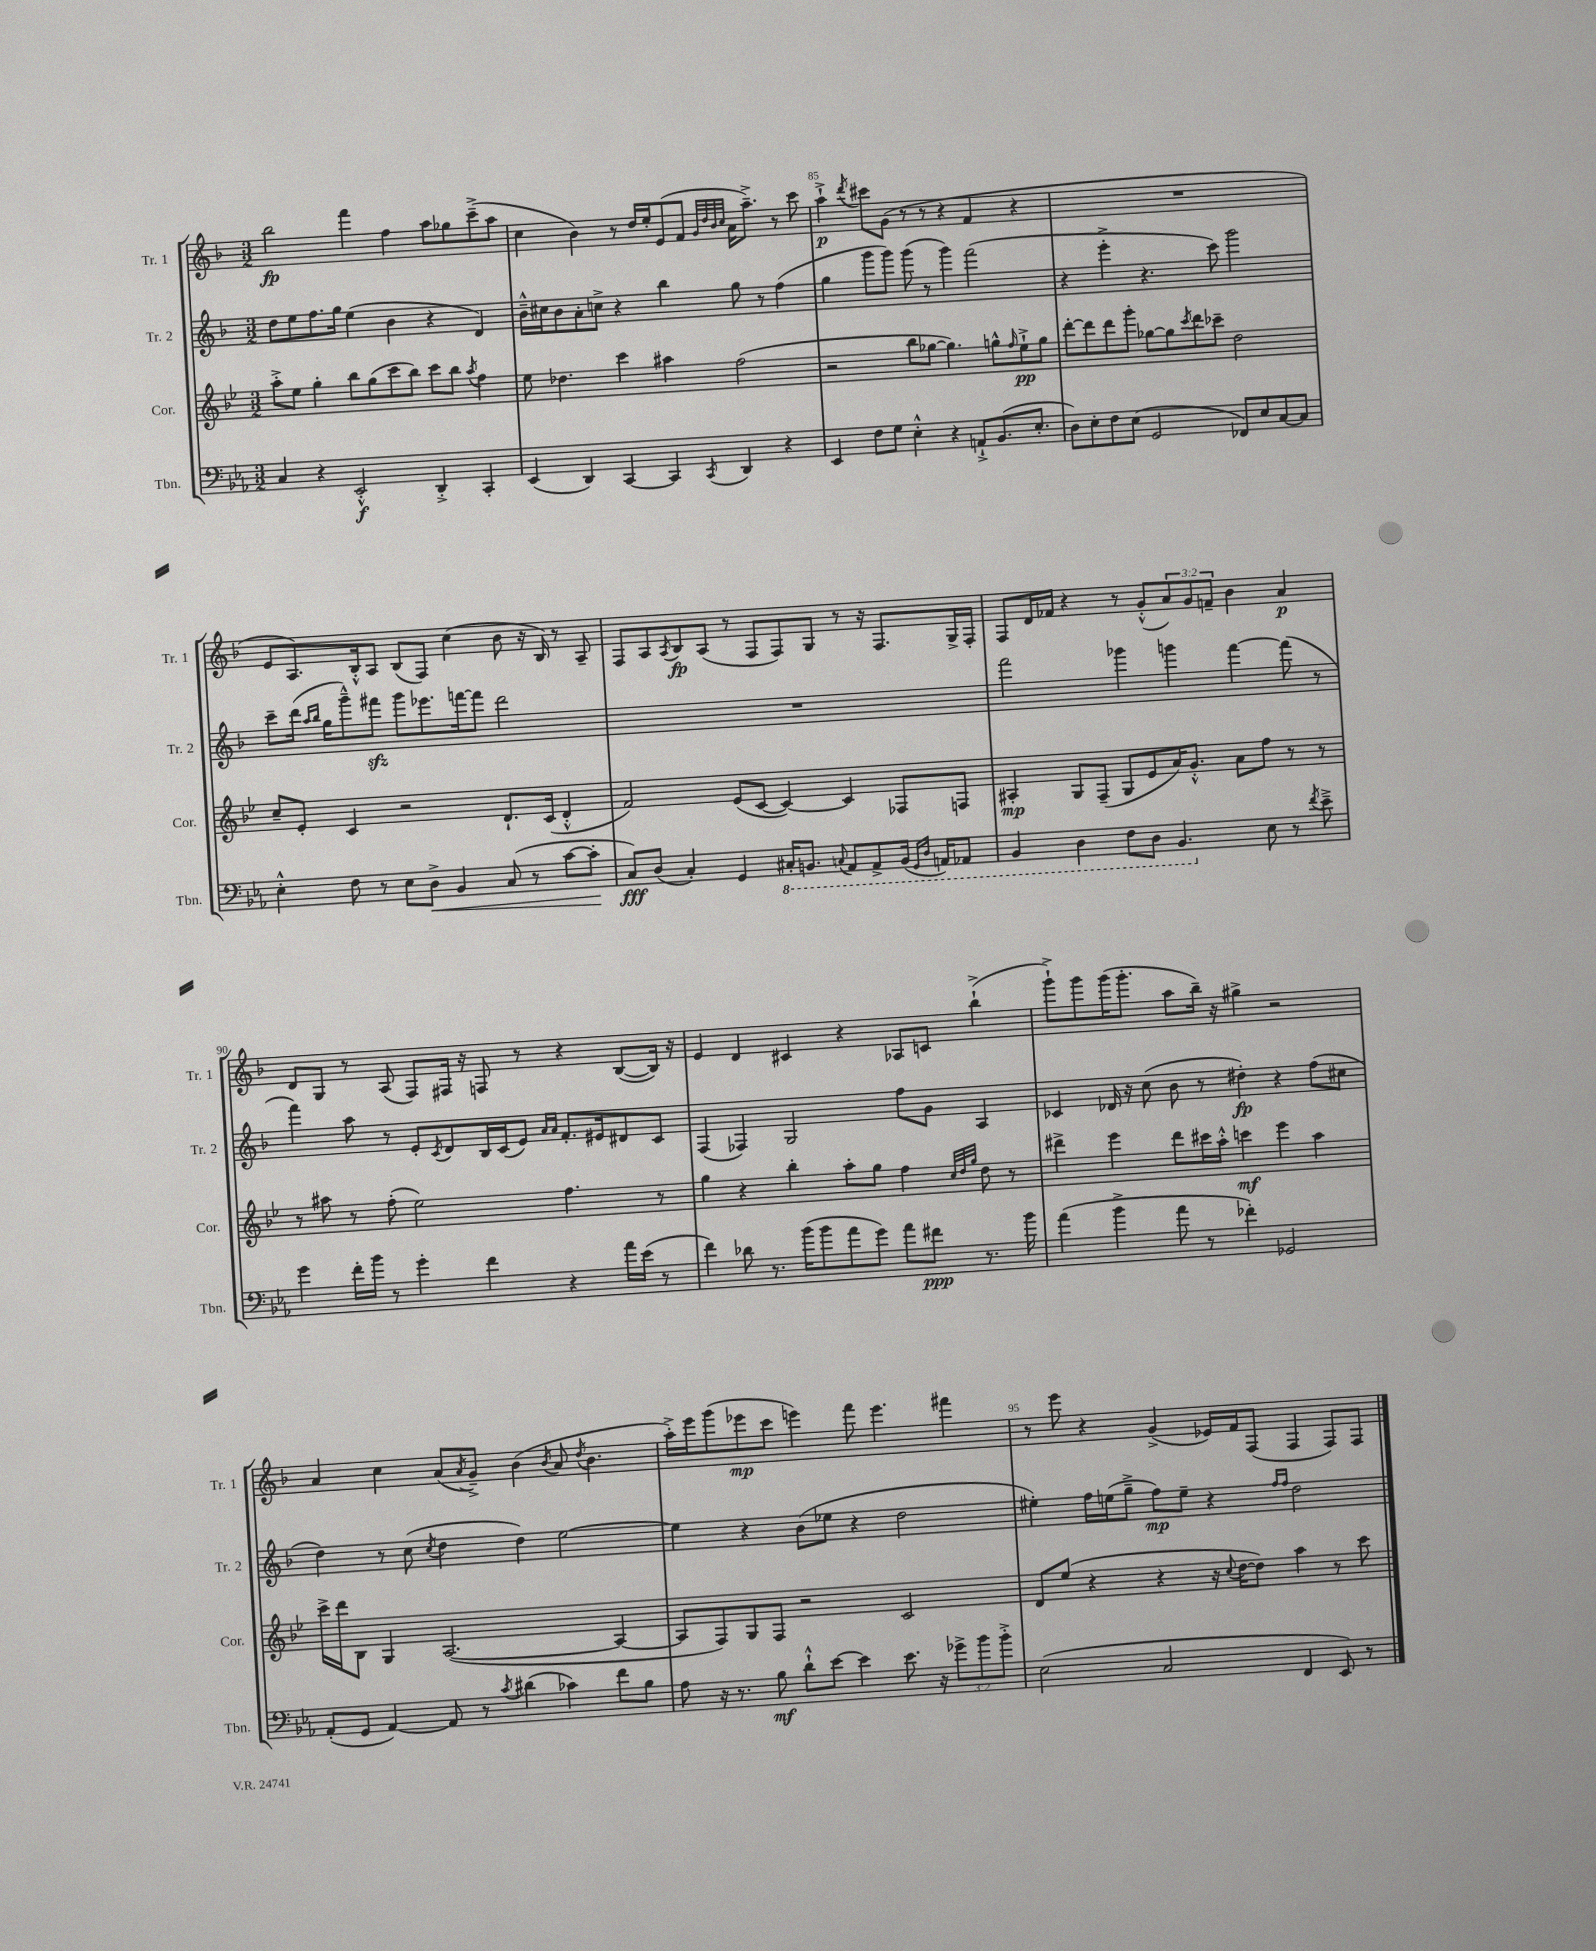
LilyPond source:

<<
\new StaffGroup <<
\new Staff = "s0" \with { instrumentName = "Tr. 1" shortInstrumentName = "Tr. 1" } {
    \clef treble \key f \major \numericTimeSignature \time 3/2 \override Staff.TupletNumber.text = #tuplet-number::calc-fraction-text
    bes''2\fp f'''4 f''4 a''8 ges''8 c'''8--->( a''8 |
    c''4 bes'4) r8 d''16 e''16-. e'8( f'8 \grace { g'32 d''32 bes'32 c''32 } a'16 a''8.--->) r8 c'''8 |
    a''4-!->\p \acciaccatura { d'''8 } cis'''8 g'8( r8 r8 r4 f'4 r4 |
    R1. |
    e'8 a8.) bes16-.-^ a8 bes8( f8) c''4( bes'8 r16 bes16) r8 a8-- |
    f8 a8 \acciaccatura { a8 } bes8\fp a8( r8 f8 f8) g8 r8 r16 f8. g16-> f16-. |
    f8 d'16 fes'16 r4 r8 g'8-.-^( \tuplet 3/2 { a'8) g'8 f'8-- } bes'4 a'4\p |
    d'8 g8 r8 a8( f8) fis16 r16 f8 r8 r4 bes8~( bes16) r16 |
    e'4 d'4 cis'4 r4 aes8 c'8 bes''4-!->( |
    g'''8-!->) g'''8 g'''16( g'''8.-. a''8 bes''16--) r16 gis''4-> r2 |
    a'4 c''4 a'8( \acciaccatura { a'8 } g'8--->) bes'4( \acciaccatura { bes'8 } a'8 \acciaccatura { d''8 } bes'4. |
    a''16-.->) e'''16 g'''8( ees'''8\mp c'''8 e'''4) f'''8 e'''4. fis'''4 |
    r8 e'''8 r4 g'4->( ees'16) f'16 f8( f4 f8) f8 \bar "|." |
}
\new Staff = "s1" \with { instrumentName = "Tr. 2" shortInstrumentName = "Tr. 2" } {
    \clef treble \key f \major \numericTimeSignature \time 3/2
    d''8 e''8 f''8. g''16 e''4( bes'4 r4 d'4) |
    bes'16---^ cis''16 bes'8 a'8-. c''8-> r4 bes''4 g''8 r8 f''4( |
    g''4 g'''8 g'''8) g'''8( r8 g'''4) f'''2( |
    r4 e'''4-.-> r4. c'''8) g'''2 |
    c'''8-- d'''16( \grace { a''16 bes''16 } g''16 g'''8---^) fis'''8\sfz g'''8 ees'''8. f'''16~ f'''8 d'''2 |
    R1. |
    f'''2 ges'''4 g'''4 f'''4~ f'''8( r8 |
    f'''4) a''8 r8 e'8-. \acciaccatura { c'8 } d'8 bes16 c'16( e'8) \grace { a'16 a'16 } f'8.-. eis'16 dis'8 c'8 |
    f4( fes4) g2 f''8 g'8 a4 |
    ces'4 des'16 r16 c''8( bes'8 r8 dis''4-.\fp) r4 f''8( cis''8 |
    d''4) r8 c''8( \acciaccatura { c''8 } d''4 d''4) e''2~ |
    e''4 r4 bes'8( ees''8 r4 d''2 |
    eis''4-.) f''16 e''16( g''8---> f''8\mp) e''8-- r4 \grace { f''16 f''16 } d''2 \bar "|." |
}
\new Staff = "s2" \with { instrumentName = "Cor." shortInstrumentName = "Cor." } {
    \clef treble \key bes \major \numericTimeSignature \time 3/2
    a''8-.-> ees''8 g''4-. bes''8 g''8( c'''8 bes''8) c'''8 bes''8 \acciaccatura { a''8 } f''4 |
    ees''8 des''4. c'''4 ais''4 f''2( |
    r2 bes''8 ges''8~ ges''4.) g''8-^ \grace { f''16 } ees''8-!->\pp g''8 |
    d'''8~-. d'''8 d'''8 g'''8-. ges''8~ ges''8 \acciaccatura { c'''8 } d'''8 ces'''8-- d''2 |
    c''8-- ees'8-. c'4 r2 d'8.-! c'16( d'4-.-^ |
    f'2) ees'8( c'8~ c'4~) c'4 fes8 f8 |
    ais4-.\mp g8 f8--( g8 ees'8 a'16) g'8.-.-^ a'8 f''8 r8 r8 |
    r8 ais''8 r8 f''8-.( ees''2) f''4. r8 |
    g''4 r4 bes''4-. a''8-. g''8 f''4 \grace { c''32 d''32 g''32 } d''8 r8 |
    dis'''4-> ees'''4 dis'''8 cis'''16 a''16-.-^ c'''4\mf ees'''4 a''4 |
    c'''16-> d'''16 bes8 g4 a2.~( a4~ |
    a8 f8) g8 f8 r2 c'2 |
    d'8 ees''8( r4 r4 r16 \appoggiatura { c''8 } d''16~ d''8) a''4 r8 c'''8 \bar "|." |
}
\new Staff = "s3" \with { instrumentName = "Tbn." shortInstrumentName = "Tbn." } {
    \clef bass \key ees \major \numericTimeSignature \time 3/2 \override Staff.TupletNumber.text = #tuplet-number::calc-fraction-text
    c4 r4 ees,2-.-^\f d,4-.-> c,4-. |
    ees,4( d,4) c,4~ c,4 \acciaccatura { c,8 } d,4 r4 |
    ees,4 f8 g8 ees4-.-^ r4 a,8-!-> bes,8.( ees8.-. |
    d8) ees8-. f8 ees8( g,2 fes,8) ees8 c8~ c8 |
    ees4-.-^ f8 r8 ees8 d8->\< bes,4 c8( r8 c'8~ c'8-.\! |
    c8\fff) d8( c4-.) g,4 \ottava #-1 cis,16-. b,,8. \appoggiatura { c,8 } aes,,8 aes,,8-> b,,16( \grace { g,,16 d,16 } a,,16) aes,,8 |
    bes,,4 d,4 f,8 d,8 bes,,4. \ottava #0 ees8 r8 \acciaccatura { f'8 } ees'8---> |
    g'4 f'16-. bes'16 r8 g'4-. f'4 r4 aes'16 ees'16( r8 |
    f'4) des'8 r8. bes'16( bes'8 aes'8 g'8) aes'8 fis'8\ppp r8. bes'16 |
    aes'4( bes'4-> aes'8 r8 fes'4-.) ges,2 |
    aes,8-.( g,8 aes,4~) aes,8 r8 \acciaccatura { c'8 } dis'4( ces'4) f'8 bes8 |
    aes8 r16 r8. bes8\mf d'8-!-^ ees'8~ ees'4 ees'8. r16 \tuplet 3/2 { ges'8-> bes'8 bes'8-.-> } |
    ees2( c2 f,4 ees,8) r8 \bar "|." |
}
>>
>>
\layout { \context { \Score currentBarNumber = #83 \override BarNumber.break-visibility = ##(#f #t #t) barNumberVisibility = #(every-nth-bar-number-visible 5) } }
